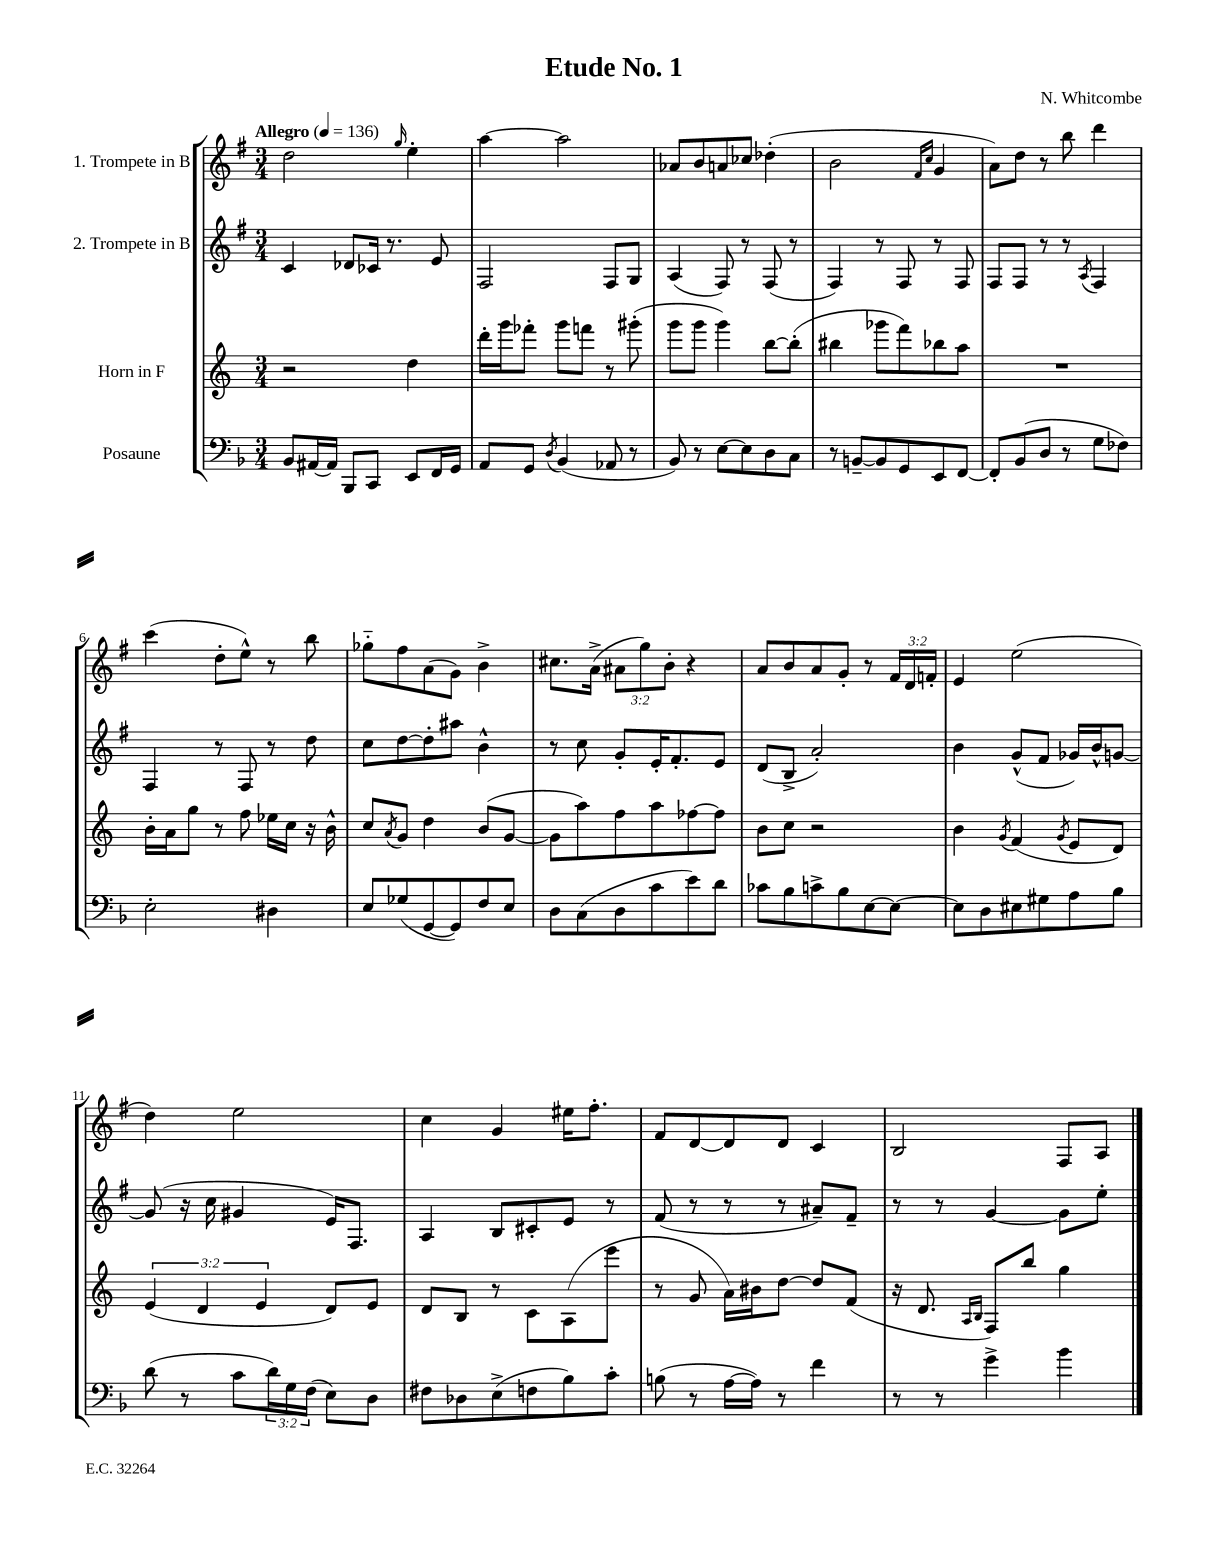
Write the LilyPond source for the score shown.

\header { title = "Etude No. 1" composer = "N. Whitcombe" }
<<
\new StaffGroup <<
\new Staff = "s0" \with { instrumentName = "1. Trompete in B" } {
    \clef treble \key g \major \numericTimeSignature \time 3/4 \override Staff.TupletNumber.text = #tuplet-number::calc-fraction-text \tempo "Allegro" 4 = 136
    d''2 \grace { g''16 } e''4-. |
    a''4~ a''2 |
    aes'8 b'8 a'8 ces''8 des''4-.( |
    b'2 \grace { fis'16 c''16 } g'4 |
    a'8) d''8 r8 b''8 d'''4 |
    c'''4( d''8-. e''8-^) r8 b''8 |
    ges''8-_ fis''8 a'8( g'8) b'4-> |
    cis''8. a'16->( \tuplet 3/2 { ais'8 g''8) b'8-. } r4 |
    a'8 b'8 a'8 g'8-. r8 \tuplet 3/2 { fis'16 d'16 f'16-. } |
    e'4 e''2( |
    d''4) e''2 |
    c''4 g'4 eis''16 fis''8.-. |
    fis'8 d'8~ d'8 d'8 c'4 |
    b2 fis8 a8 \bar "|." |
}
\new Staff = "s1" \with { instrumentName = "2. Trompete in B" } {
    \clef treble \key g \major \numericTimeSignature \time 3/4
    c'4 des'8 ces'16 r8. e'8 |
    fis2 fis8 g8 |
    a4( fis8) r8 fis8( r8 |
    fis4) r8 fis8 r8 fis8 |
    fis8 fis8 r8 r8 \acciaccatura { a8 } fis4 |
    fis4 r8 fis8 r8 d''8 |
    c''8 d''8~ d''8-. ais''8 b'4-^ |
    r8 c''8 g'8-. e'16-. fis'8.-. e'8 |
    d'8( b8-> a'2-.) |
    b'4 g'8-^( fis'8 ges'16) b'16-^ g'8~ |
    g'8( r16 c''16 gis'4 e'16) fis8. |
    a4 b8 cis'8-. e'8 r8 |
    fis'8( r8 r8 r8 ais'8--) fis'8-- |
    r8 r8 g'4~ g'8 e''8-. \bar "|." |
}
\new Staff = "s2" \with { instrumentName = "Horn in F" } {
    \clef treble \key c \major \numericTimeSignature \time 3/4 \override Staff.TupletNumber.text = #tuplet-number::calc-fraction-text
    r2 d''4 |
    d'''16-. g'''16 fes'''8-. g'''8 f'''8 r8 gis'''8-.( |
    g'''8 g'''8 g'''4) b''8~ b''8-.( |
    bis''4 ges'''8 f'''8) bes''8 a''8 |
    R2. |
    b'16-. a'16 g''8 r8 f''8 ees''16 c''16 r16 b'16-^ |
    c''8 \acciaccatura { a'8 } g'8 d''4 b'8( g'8~ |
    g'8 a''8) f''8 a''8 fes''8~ fes''8 |
    b'8 c''8 r2 |
    b'4 \acciaccatura { g'8 } f'4( \acciaccatura { g'8 } e'8 d'8) |
    \tuplet 3/2 { e'4( d'4 e'4 } d'8) e'8 |
    d'8 b8 r8 c'8 a8( e'''8 |
    r8 g'8 a'16) bis'16 d''8~ d''8 f'8( |
    r16 d'8. \grace { a16 b16 } f8) b''8 g''4 \bar "|." |
}
\new Staff = "s3" \with { instrumentName = "Posaune" } {
    \clef bass \key f \major \numericTimeSignature \time 3/4 \override Staff.TupletNumber.text = #tuplet-number::calc-fraction-text
    bes,8 ais,16~ ais,16 bes,,8 c,8 e,8 f,16 g,16 |
    a,8 g,8 \acciaccatura { d8 } bes,4( aes,8 r8 |
    bes,8) r8 e8~ e8 d8 c8 |
    r8 b,8~-- b,8 g,8 e,8 f,8~ |
    f,8-. bes,8( d8 r8 g8 fes8) |
    e2-. dis4 |
    e8 ges8( g,8~ g,8) f8 e8 |
    d8 c8( d8 c'8 e'8) d'8 |
    ces'8 bes8 c'8-> bes8 e8~ e8~ |
    e8 d8 eis8 gis8 a8 bes8 |
    d'8( r8 c'8 \tuplet 3/2 { d'16) g16 f16( } e8) d8 |
    fis8 des8 e8->( f8 bes8) c'8-. |
    b8( r8 a16~ a16) r8 f'4 |
    r8 r8 g'4-> bes'4 \bar "|." |
}
>>
>>
